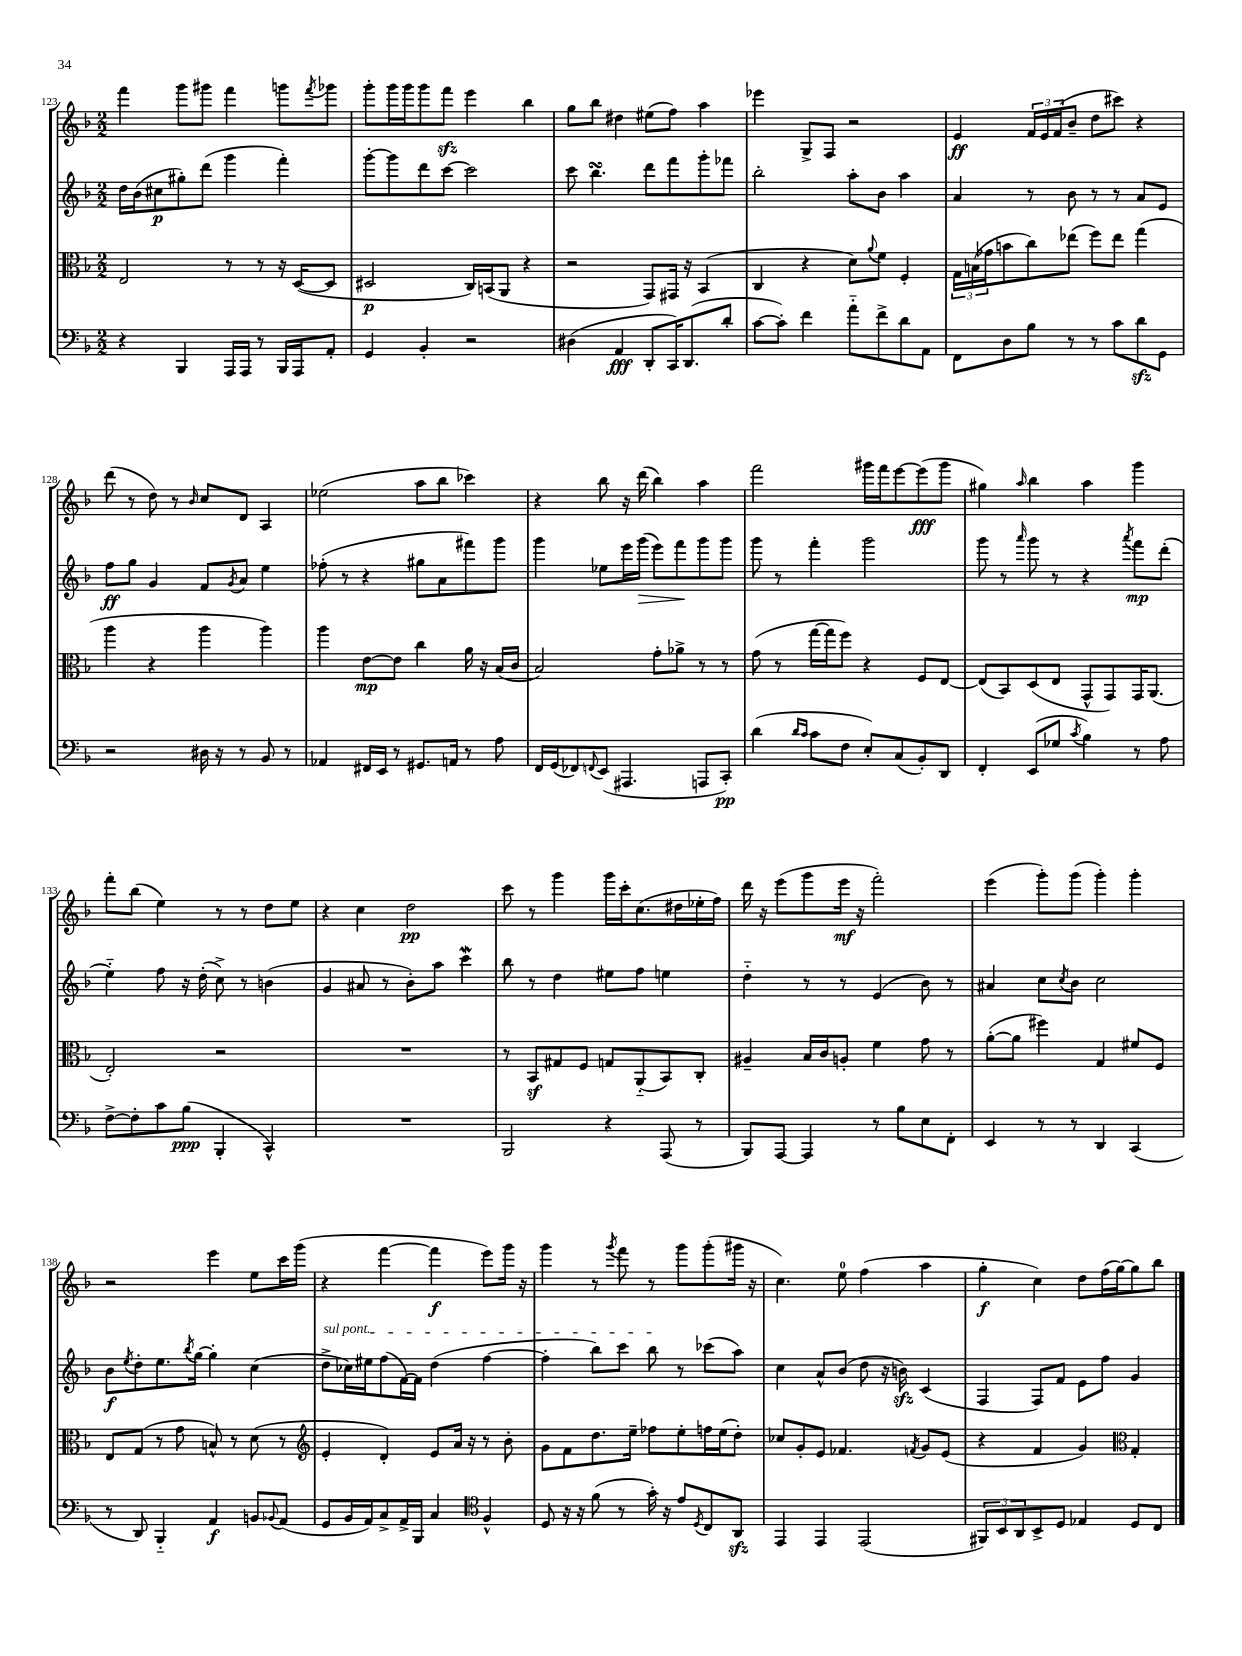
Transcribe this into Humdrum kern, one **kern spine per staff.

**kern	**dynam	**kern	**dynam	**kern	**dynam	**kern	**dynam
*part4	*part4	*part3	*part3	*part2	*part2	*part1	*part1
*staff4	*staff4	*staff3	*staff3	*staff2	*staff2	*staff1	*staff1
*clefF4	*	*clefC3	*	*clefG2	*	*clefG2	*
*k[b-]	*	*k[b-]	*	*k[b-]	*	*k[b-]	*
*M2/2	*	*M2/2	*	*M2/2	*	*M2/2	*
=123	=123	=123	=123	=123	=123	=123	=123
4r	.	2E/	.	16dd\LL	.	4fff\	.
.	.	.	.	(16b-\J	.	.	.
.	.	.	.	8cc#X\	p	.	.
4BBB-/	.	.	.	8gg#X'\)	.	8ggg\L	.
.	.	.	.	(8ddd\J	.	8ggg#X\J	.
16AAA/LL	.	8r	.	4ggg\	.	4fff\	.
16AAA/JJ	.	.	.	.	.	.	.
8r	.	8r	.	.	.	.	.
16BBB-/LL	.	16r	.	4fff'\)	.	8gggn\L	.
16AAA/J	.	([16D/KL	.	.	.	.	.
.	.	.	.	.	.	8qfff/	.
8AA'/J	.	8D/J]	.	.	.	8ggg-X\J	.
=124	=124	=124	=124	=124	=124	=124	=124
4GG/	.	2D#X/	p	[8ggg'\L	.	8ggg'\L	.
.	.	.	.	8ggg\]	.	16ggg\L	.
.	.	.	.	.	.	16ggg\J	.
4BB-'/	.	.	.	8ddd\	.	8ggg\	.
.	.	.	.	[8ccc\J	.	8fffzz\J	.
2r	.	16C/LL)	.	2ccc\]	.	4eee\	.
.	.	(16BBn/J	.	.	.	.	.
.	.	8AA/J	.	.	.	.	.
.	.	4r	.	.	.	4bb-\	.
=125	=125	=125	=125	=125	=125	=125	=125
(4D#X\	.	2r	.	8ccc\	.	8gg\L	.
.	.	.	.	4.bb-sSSs\	.	8bb-\J	.
4AA/	fff	.	.	.	.	4dd#X\	.
8DD'/L	.	8GG/L)	.	8ddd\L	.	(8ee#X\L	.
16CC/K)	.	16GG#X/Jk	.	8fff\	.	8ff\J)	.
(8.DD/	.	16r	.	.	.	.	.
.	.	(4BB-/	.	8ggg'\	.	4aa\	.
8d'/J	.	.	.	8fff-X\J	.	.	.
=126	=126	=126	=126	=126	=126	=126	=126
[8c\L	.	4C/	.	2bb-'\	.	4eee-X\	.
8c'\J])	.	.	.	.	.	.	.
4f\	.	4r	.	.	.	8G^/L	.
.	.	.	.	.	.	8F/J	.
8a\L	.	8d\L)	.	8aa'\L	.	2r	.
.	.	8qqa/	.	.	.	.	.
8f^\	.	8f\J	.	8b-\J	.	.	.
8d\	.	4F'/	.	4aa\	.	.	.
8AA\J	.	.	.	.	.	.	.
=127	=127	=127	=127	=127	=127	=127	=127
8FF\L	.	24G\LL	.	4a/	.	4e/	ff
.	.	(24Bn\	.	.	.	.	.
.	.	24g-X\J	.	.	.	.	.
8D\	.	8bn\	.	.	.	.	.
8B-\J	.	8cc\)	.	8r	.	24f/LL	.
.	.	.	.	.	.	24e/	.
.	.	.	.	.	.	(24f/J	.
8r	.	(8ee-X\J	.	8b-\	.	8b-~/J	.
8r	.	8ff\L)	.	8r	.	8dd\L	.
8c\L	.	8ee-\J	.	8r	.	8ccc#X\J)	.
8dzz\	.	(4gg\	.	8a/L	.	4r	.
8GG\J	.	.	.	8e/J	.	.	.
!!LO:LB:g=z
=128	=128	=128	=128	=128	=128	=128	=128
2r	.	4aa\	.	8ff\L	ff	(8ddd\	.
.	.	.	.	8gg\J	.	8r	.
.	.	4r	.	4g/	.	8dd\)	.
.	.	.	.	.	.	8r	.
.	.	.	.	.	.	16qqb-/	.
16D#X\	.	4aa\	.	8f/L	.	8cc/L	.
16r	.	.	.	.	.	.	.
.	.	.	.	8qg/	.	.	.
8r	.	.	.	8a/J	.	8d/J	.
8BB-/	.	4aa\)	.	4ee\	.	4A/	.
8r	.	.	.	.	.	.	.
=129	=129	=129	=129	=129	=129	=129	=129
4AA-X/	.	4aa\	.	(8ff-X'\	.	(2ee-X\	.
.	.	.	.	8r	.	.	.
16FF#X/LL	.	[8e\L	mp	4r	.	.	.
16EE/JJ	.	.	.	.	.	.	.
8r	.	8e\J]	.	.	.	.	.
8.GG#X/L	.	4cc\	.	8gg#X\L	.	8aa\L	.
.	.	.	.	8a\	.	8bb-\J	.
16AAn/Jk	.	.	.	.	.	.	.
8r	.	16a\	.	8fff#X\)	.	4ccc-X\)	.
.	.	16r	.	.	.	.	.
8A\	.	(16B-/LL	.	8ggg\J	.	.	.
.	.	16c/JJ	.	.	.	.	.
=130	=130	=130	=130	=130	=130	=130	=130
16FF/LL	.	2B-/)	.	4ggg\	.	4r	.
(16GG/J	.	.	.	.	.	.	.
8FF-X/)	.	.	.	.	.	.	.
8qqFFn/	.	.	.	.	.	.	.
(8EE/J	.	.	.	8ee-X\L	.	8bb-\	.
4.AAA#X/	.	.	.	16eee\L	.	16r	.
!	!	!	!	!	!LO:HP:b	!	!
.	.	.	.	(16ggg\JJ	>	(16ddd\	.
.	.	8g'\L	.	8eee\L)	.	4bb-\)	.
.	.	8a-X^\J	.	8fff\	.	.	.
8AAAn/L	.	8r	.	8ggg\	]	4aa\	.
8CC'/J)	pp	8r	.	8ggg\J	.	.	.
=131	=131	=131	=131	=131	=131	=131	=131
(4d\	.	(8g\	.	8ggg\	.	2fff\	.
.	.	8r	.	8r	.	.	.
16qqd/LL	.	.	.	.	.	.	.
16qqc/JJ	.	.	.	.	.	.	.
8c\L	.	[16gg\LL	.	4fff'\	.	.	.
.	.	16gg\J]	.	.	.	.	.
8F\J	.	8ff\J)	.	.	.	.	.
8E'/L)	.	4r	.	2ggg\	.	16ggg#X\LL	.
.	.	.	.	.	.	16fff\J	.
(8C/	.	.	.	.	.	[8eee\	.
8BB-'/)	.	8F/L	.	.	.	(8eee\]	fff
8DD/J	.	[8E/J	.	.	.	8ggg#\J	.
=132	=132	=132	=132	=132	=132	=132	=132
4FF'/	.	(8E/L]	.	8ggg\	.	4gg#X\)	.
.	.	8BB-/)	.	8r	.	.	.
.	.	.	.	16qqaaa/	.	16qqaa/	.
(8EE/L	.	(8D/	.	8ggg\	.	4bb-\	.
8G-X/J	.	8E/J	.	8r	.	.	.
8qc/	.	.	.	.	.	.	.
4B-\)	.	8GG^^/L	.	4r	.	4aa\	.
.	.	8GG/)	.	.	.	.	.
.	.	.	.	8qaaa/	.	.	.
8r	.	16GG/K	.	8fff\L	mp	4ggg\	.
.	.	(8.AA/J	.	.	.	.	.
8A\	.	.	.	(8ddd'\J	.	.	.
!!LO:LB:g=z
=133	=133	=133	=133	=133	=133	=133	=133
[8F^\L	.	2E'/)	.	4ee\)	.	8fff'\L	.
8F'\]	.	.	.	.	.	(8bb-\J	.
8c\	.	.	.	8ff\	.	4ee\)	.
(8B-\J	ppp	.	.	16r	.	.	.
.	.	.	.	(16dd'\	.	.	.
4BBB-'/	.	2r	.	8cc^\)	.	8r	.
.	.	.	.	8r	.	8r	.
4CC^^/)	.	.	.	(4bn\	.	8dd\L	.
.	.	.	.	.	.	8ee\J	.
=134	=134	=134	=134	=134	=134	=134	=134
1r	.	1r	.	4g/	.	4r	.
.	.	.	.	8a#X/	.	4cc\	.
.	.	.	.	8r	.	.	.
.	.	.	.	8b-'\L)	.	2dd\	pp
.	.	.	.	8aa\J	.	.	.
.	.	.	.	4cccW\	.	.	.
=135	=135	=135	=135	=135	=135	=135	=135
2BBB-/	.	8r	.	8bb-\	.	8ccc\	.
.	.	8BB-z/L	.	8r	.	8r	.
.	.	8G#X/	.	4dd\	.	4ggg\	.
.	.	8F/J	.	.	.	.	.
4r	.	8Gn/L	.	8ee#X\L	.	16ggg\LL	.
.	.	.	.	.	.	16ccc'\J	.
.	.	(8AA/	.	8ff\J	.	(8.cc\	.
(8AAA/	.	8BB-/)	.	4een\	.	.	.
.	.	.	.	.	.	16dd#X\L	.
8r	.	8C'/J	.	.	.	16ee-X'\	.
.	.	.	.	.	.	16ff\JJ)	.
=136	=136	=136	=136	=136	=136	=136	=136
8BBB-/L)	.	4A#X~/	.	4dd\	.	16ddd\	.
.	.	.	.	.	.	16r	.
[8AAA/J	.	.	.	.	.	(8eee\L	.
4AAA/]	.	16B-/LL	.	8r	.	8ggg\	.
.	.	16c/J	.	.	.	.	.
.	.	8An'/J	.	8r	.	16eee\Jk	mf
.	.	.	.	.	.	16r	.
8r	.	4f\	.	(4e/	.	2fff'\)	.
8B-\L	.	.	.	.	.	.	.
8E\	.	8g\	.	8b-\)	.	.	.
8FF'\J	.	8r	.	8r	.	.	.
=137	=137	=137	=137	=137	=137	=137	=137
4EE/	.	([8a'\L	.	4a#X/	.	(4eee\	.
.	.	8a\J]	.	.	.	.	.
8r	.	4ff#X\)	.	8cc\L	.	8ggg'\L)	.
.	.	.	.	8qcc/	.	.	.
8r	.	.	.	8b-\J	.	(8ggg\J	.
4DD/	.	4G/	.	2cc\	.	4ggg'\)	.
(4CC/	.	8f#X/L	.	.	.	4ggg'\	.
.	.	8F/J	.	.	.	.	.
!!LO:LB:g=z
=138	=138	=138	=138	=138	=138	=138	=138
8r	.	8E/L	.	8b-\L	f	2r	.
.	.	.	.	8qee/	.	.	.
8DD/)	.	(8G/J	.	8dd'\	.	.	.
4BBB-/	.	8r	.	8.ee\	.	.	.
.	.	8g\	.	.	.	.	.
.	.	.	.	8qbb-/	.	.	.
.	.	.	.	[16gg\Jk	.	.	.
4AA/	f	8Bn^^/)	.	4gg'\]	.	4eee\	.
.	.	8r	.	.	.	.	.
8BBn/L	.	(8d\	.	(4cc\	.	8ee\L	.
8qqBB-X/	.	.	.	.	.	.	.
(8AA/J	.	8r	.	.	.	16ccc\L	.
.	.	.	.	.	.	(16ggg\JJ	.
=139	=139	=139	=139	=139	=139	=139	=139
*	*	*clefG2	*	*	*	*	*
!	!	!	!	!LO:TX:a:i:t=sul pont.	!	!	!
8GG/L	.	4e'/	.	8dd^\L	.	4r	.
16BB-/L	.	.	.	16cc-X\L)	.	.	.
16AA/J)	.	.	.	16ee#X\J	.	.	.
8C^/	.	4d'/)	.	(8ff\	.	[4fff\	.
16AA^/L	.	.	.	[16f\L)	.	.	.
16BBB-/JJ	.	.	.	16f\JJ]	.	.	.
4C/	.	8e/L	.	(4dd\	.	4fff\]	f
.	.	16a/Jk	.	.	.	.	.
.	.	16r	.	.	.	.	.
*clefC4	*	*	*	*	*	*	*
4F^^/	.	8r	.	[4ff\	.	8eee\L)	.
.	.	8b-'\	.	.	.	16ggg\Jk	.
.	.	.	.	.	.	16r	.
=140	=140	=140	=140	=140	=140	=140	=140
8D/	.	8g\L	.	4ff'\]	.	4ggg\	.
16r	.	8f\	.	.	.	.	.
16r	.	.	.	.	.	.	.
(8f\	.	8.dd\	.	8bb-\L)	.	8r	.
.	.	.	.	.	.	8qggg/	.
8r	.	.	.	8ccc\J	.	8fff\	.
.	.	16ee~\Jk	.	.	.	.	.
16g'\)	.	8ff-X\L	.	8bb-\	.	8r	.
16r	.	.	.	.	.	.	.
8e/L	.	8ee'\	.	8r	.	8ggg\L	.
8qD/	.	.	.	.	.	.	.
8C/	.	16ffn\L	.	(8ccc-X\L	.	(8ggg'\	.
.	.	(16ee\J	.	.	.	.	.
8AAzz/J	.	8dd'\J)	.	8aa\J)	.	16ggg#X\Jk	.
.	.	.	.	.	.	16r	.
=141	=141	=141	=141	=141	=141	=141	=141
4EE/	.	8cc-X/L	.	4cc\	.	4.cc\)	.
.	.	8g'/	.	.	.	.	.
4EE/	.	8e/J	.	8a^^/L	.	.	.
.	.	4.f-X/	.	(8b-/J	.	8ee\	.
(2EE/	.	.	.	8dd\	.	(4ff\	.
.	.	.	.	16r	.	.	.
.	.	.	.	16bnzz\)	.	.	.
.	.	8qfn/	.	.	.	.	.
.	.	8g/L	.	(4c/	.	4aa\	.
.	.	(8e/J	.	.	.	.	.
=142	=142	=142	=142	=142	=142	=142	=142
12FF#X/L)	.	4r	.	4F/	.	4gg'\	f
12BB-/	.	.	.	.	.	.	.
12AA/	.	.	.	.	.	.	.
8BB-^/	.	4f/	.	8F/L)	.	4cc\)	.
8D/J	.	.	.	8f/J	.	.	.
4E-X/	.	4g/)	.	8e\L	.	8dd\L	.
.	.	.	.	8ff\J	.	(16ff\L	.
.	.	.	.	.	.	[16gg\J)	.
*	*	*clefC3	*	*	*	*	*
8D/L	.	4G'/	.	4g/	.	8gg\]	.
8C/J	.	.	.	.	.	8bb-\J	.
==	==	==	==	==	==	==	==
*-	*-	*-	*-	*-	*-	*-	*-
